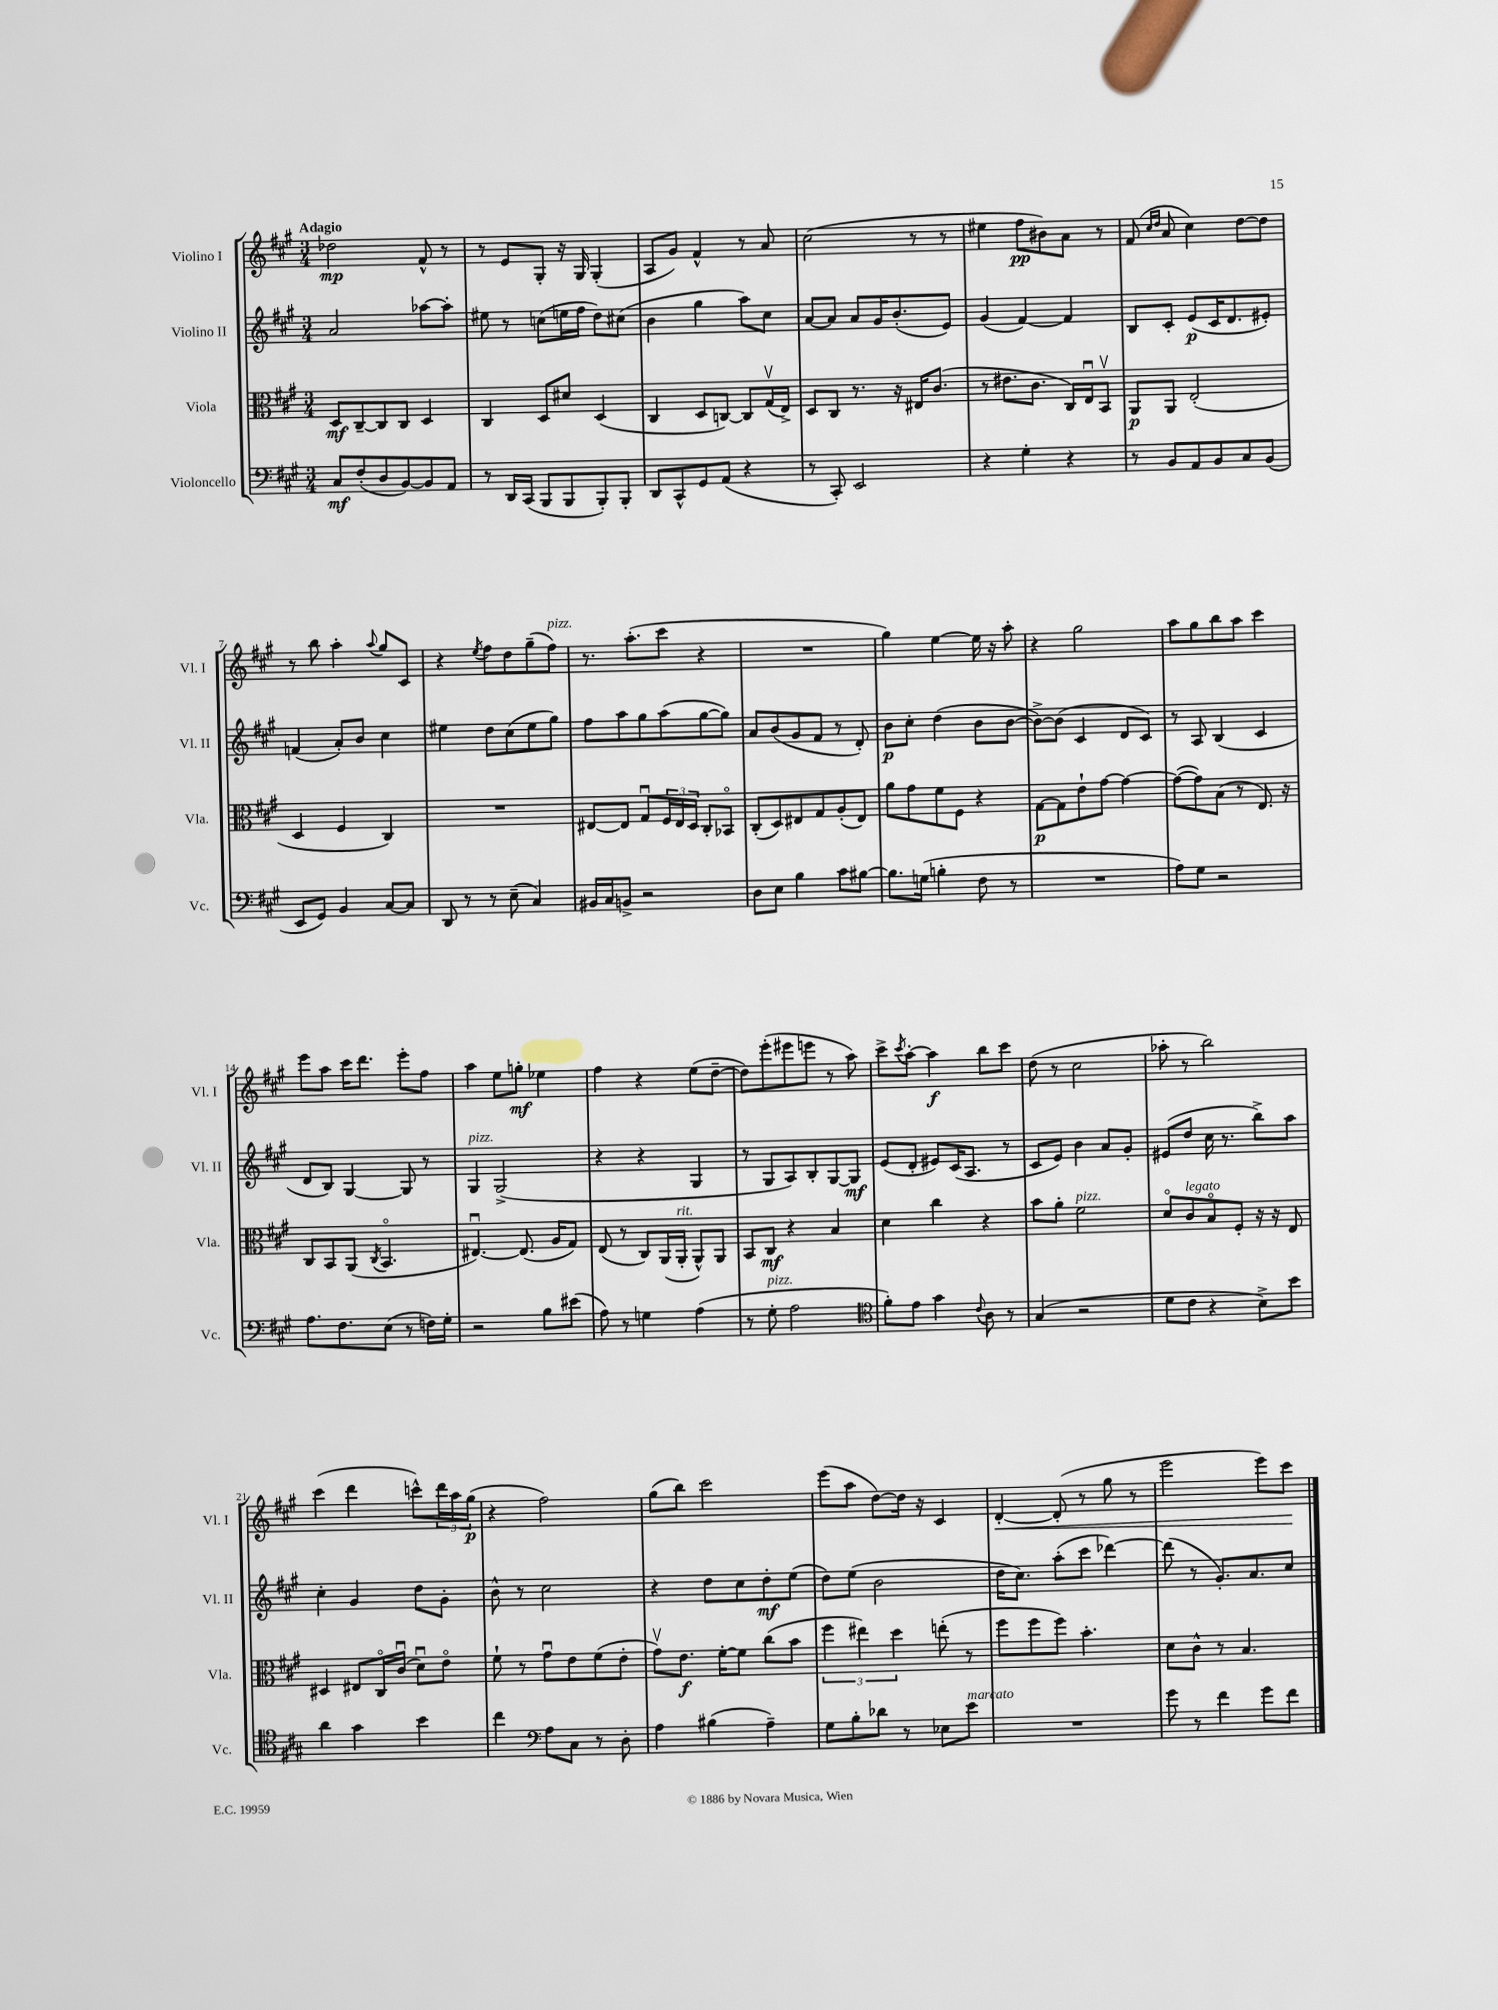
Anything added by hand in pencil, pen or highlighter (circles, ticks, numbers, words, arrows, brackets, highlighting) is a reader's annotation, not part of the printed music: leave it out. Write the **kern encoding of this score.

**kern	**dynam	**kern	**dynam	**kern	**dynam	**kern	**dynam
*part4	*part4	*part3	*part3	*part2	*part2	*part1	*part1
*staff4	*staff4	*staff3	*staff3	*staff2	*staff2	*staff1	*staff1
*I"Violoncello	*	*I"Viola	*	*I"Violino II	*	*I"Violino I	*
*I'Vc.	*	*I'Vla.	*	*I'Vl. II	*	*I'Vl. I	*
*clefF4	*	*clefC3	*	*clefG2	*	*clefG2	*
*k[f#c#g#]	*	*k[f#c#g#]	*	*k[f#c#g#]	*	*k[f#c#g#]	*
*M3/4	*	*M3/4	*	*M3/4	*	*M3/4	*
=1	=1	=1	=1	=1	=1	=1	=1
!	!	!	!	!	!	!LO:TX:a:B:t=Adagio	!
8C#/L	mf	8D/L	mf	2a/	.	2dd-X\	mp
(8F#'/	.	[8C#~/	.	.	.	.	.
8D/	.	8C#/]	.	.	.	.	.
[8BB/)	.	8C#/J	.	.	.	.	.
8BB/]	.	4D/	.	[8aa-X\L	.	8f#^^/	.
8AA/J	.	.	.	8aa-'\J]	.	8r	.
=2	=2	=2	=2	=2	=2	=2	=2
8r	.	4C#/	.	8ee#X\	.	8r	.
16DD/LL	.	.	.	8r	.	8e/L	.
(16CC#/JJ	.	.	.	.	.	.	.
8BBB/L	.	8D/L	.	(8ccn\L	.	8G#'/J	.
8BBB/	.	8d#X/J	.	16een\L	.	16r	.
.	.	.	.	16ff#\JJ	.	16G#/	.
8BBB'/)	.	(4D/	.	8dd\L)	.	(4G#'/	.
8BBB'/J	.	.	.	(8cc#X\J	.	.	.
=3	=3	=3	=3	=3	=3	=3	=3
8DD/L	.	4C#/	.	4b\	.	8A/L	.
8CC#^^/	.	.	.	.	.	8g#/J)	.
8GG#/	.	8D/L	.	4gg#\	.	4f#^^/	.
(8AA/J	.	[8Cn/J)	.	.	.	.	.
4r	.	8C/L]	.	8aa\L)	.	8r	.
.	.	(16G#v/L	.	8cc#\J	.	8a/	.
.	.	16E^/JJ)	.	.	.	.	.
=4	=4	=4	=4	=4	=4	=4	=4
8r	.	8D/L	.	[8a/L	.	(2cc#\	.
8CC#'/)	.	8C#/J	.	8a/J]	.	.	.
2EE/	.	8.r	.	8a/L	.	.	.
.	.	.	.	16g#/K	.	.	.
.	.	16r	.	(8.b'/	.	.	.
.	.	16E#X/KL	.	.	.	8r	.
.	.	(8.c#/J	.	.	.	.	.
.	.	.	.	8e/J)	.	8r	.
=5	=5	=5	=5	=5	=5	=5	=5
4r	.	8r	.	(4g#/	.	4ee#X\	.
.	.	8.e#X\L	.	.	.	.	.
4G#'\	.	.	.	[4f#/)	.	8ff#\L	pp
.	.	8.c#\J	.	.	.	.	.
.	.	.	.	.	.	8b#X\)	.
4r	.	16C#/LL)	.	4f#/]	.	8a\J	.
.	.	16Eu/J	.	.	.	.	.
.	.	8BBv/J	.	.	.	8r	.
=6	=6	=6	=6	=6	=6	=6	=6
8r	.	8AA/L	p	8B/L	.	(8f#/	.
.	.	.	.	.	.	16qqcc#/LL	.
.	.	.	.	.	.	16qqdd/JJ	.
8BB/L	.	8AA/J	.	8c#'/J	.	8a/	.
8AA/	.	(2E'/	.	(8e/L	p	4cc#\)	.
8BB/	.	.	.	16c#/K	.	.	.
.	.	.	.	8.d/	.	.	.
8C#/	.	.	.	.	.	[8dd\L	.
(8BB/J	.	.	.	8e#X'/J)	.	8dd\J]	.
!!LO:LB:g=z
=7	=7	=7	=7	=7	=7	=7	=7
8EE/L	.	4D/	.	(4fn/	.	8r	.
8GG#/J)	.	.	.	.	.	8bb\	.
4BB/	.	4F#/	.	8a'/L)	.	4aa'\	.
.	.	.	.	8b/J	.	.	.
.	.	.	.	.	.	8qqaa/	.
[8C#/L	.	4C#/)	.	4cc#\	.	8gg#/L	.
8C#/J]	.	.	.	.	.	8c#/J	.
=8	=8	=8	=8	=8	=8	=8	=8
8DD/	.	2.r	.	4ee#X\	.	4r	.
8r	.	.	.	.	.	.	.
.	.	.	.	.	.	8qee/	.
8r	.	.	.	8dd\L	.	8ff#\L	.
(8E~\	.	.	.	(8cc#\	.	8dd\	.
4C#/)	.	.	.	8ee#\	.	(8gg#~\	.
!	!	!	!	!	!	!LO:TX:a:i:t=pizz.	!
.	.	.	.	8gg#\J)	.	8ff#\J)	.
=9	=9	=9	=9	=9	=9	=9	=9
16BB#X/LL	.	[8E#X/L	.	8ff#\L	.	8.r	.
16C#/J	.	.	.	.	.	.	.
8BBn^/J	.	8E#/J]	.	8aa\	.	.	.
.	.	.	.	.	.	(8.aa'\L	.
2r	.	8G#u/L	.	8gg#\	.	.	.
.	.	24F#/L	.	(8aa\	.	8ccc#\J	.
.	.	24E#/	.	.	.	.	.
.	.	24D/JJ	.	.	.	.	.
.	.	8C#'/L	.	[8gg#\	.	4r	.
.	.	8BB-X/J	.	8gg#\J])	.	.	.
=10	=10	=10	=10	=10	=10	=10	=10
8D\L	.	(8C#'/L	.	8a/L	.	2.r	.
8E\J	.	8D/)	.	(8b/	.	.	.
4B\	.	8E#X/	.	8g#/	.	.	.
.	.	8G#/	.	8f#/J	.	.	.
8c#\L	.	(8A'/	.	8r	.	.	.
[8B#X\J	.	8E#/J)	.	8d'/)	.	.	.
=11	=11	=11	=11	=11	=11	=11	=11
8.B#\L]	.	8a\L	.	8b\L	p	4gg#\)	.
.	.	8g#\	.	8cc#'\J	.	.	.
(16Gn\Jk	.	.	.	.	.	.	.
4Bn'\	.	8f#\	.	(4dd\	.	[4ee\	.
.	.	8F#\J	.	.	.	.	.
8F#\	.	4r	.	8b\L	.	16ee\]	.
.	.	.	.	.	.	16r	.
8r	.	.	.	[8b\J	.	8aa'\	.
=12	=12	=12	=12	=12	=12	=12	=12
2.r	.	[8G#\L	p	8b^\L_)	.	4r	.
.	.	8G#\]	.	(8b\J]	.	.	.
.	.	8e`\	.	4c#/	.	2gg#\	.
.	.	[8g#\J	.	.	.	.	.
.	.	4g#\_	.	8d/L	.	.	.
.	.	.	.	8c#/J)	.	.	.
=13	=13	=13	=13	=13	=13	=13	=13
8A\L)	.	(8g#\L_	.	8r	.	8aa\L	.
8G#\J	.	8g#\])	.	8A/	.	8gg#\	.
2r	.	(8B\J	.	(4B/	.	8bb\	.
.	.	8r	.	.	.	8aa\J	.
.	.	8.E/)	.	4c#/	.	4ccc#\	.
.	.	16r	.	.	.	.	.
!!LO:LB:g=z
=14	=14	=14	=14	=14	=14	=14	=14
8.A\L	.	8C#/L	.	8d/L	.	8eee\L	.
.	.	8BB/	.	8B/J)	.	8aa\J	.
8.F#\	.	.	.	.	.	.	.
.	.	(8AA/J	.	[4G#/	.	16ccc#\KL	.
.	.	.	.	.	.	8.ddd\J	.
.	.	8qC#/	.	.	.	.	.
(8E\J	.	4.BB/	.	.	.	.	.
8r	.	.	.	8G#/]	.	8eee'\L	.
16Fn\LL)	.	.	.	8r	.	8ff#\J	.
16G#'\JJ	.	.	.	.	.	.	.
=15	=15	=15	=15	=15	=15	=15	=15
!	!	!	!	!LO:TX:a:i:t=pizz.	!	!	!
2r	.	[4.E#Xu/)	.	4G#/	.	4aa\	.
.	.	.	.	(2G#^/	.	8ee\L	.
.	.	(8.E#/]	.	.	.	8ggn'\J	mf
8B\L	.	.	.	.	.	4ee-X\	.
.	.	16A/KL	.	.	.	.	.
(8e#X\J	.	8G#/J)	.	.	.	.	.
=16	=16	=16	=16	=16	=16	=16	=16
8A\)	.	(8E/	.	4r	.	4ff#\	.
8r	.	8r	.	.	.	.	.
4Gn\	.	8C#/L)	.	4r	.	4r	.
.	.	(16AA/L	.	.	.	.	.
!	!	!LO:TX:a:i:t=rit.	!	!	!	!	!
.	.	16AA'/JJ	.	.	.	.	.
(4A\	.	8AA^^/L)	.	4G#/	.	(8ee\L	.
.	.	8AA/J	.	.	.	[8dd~\J	.
=17	=17	=17	=17	=17	=17	=17	=17
8r	.	8BB/L	.	8r	.	8dd\L])	.
!LO:TX:a:i:t=pizz.	!	!	!	!	!	!	!
8G#'\	.	8C#/J	mf	8G#/L	.	(8eee'\	.
2A\	.	4r	.	8A/)	.	8eee#X\	.
.	.	.	.	8B'/	.	8eeen\J	.
.	.	4B/	.	[8G#/	.	8r	.
.	.	.	.	8G#/J]	mf	8aa\)	.
=18	=18	=18	=18	=18	=18	=18	=18
*clefC4	*	*	*	*	*	*	*
8f#'\L)	.	4d\	.	(8e/L	.	8ccc#^\L	.
.	.	.	.	.	.	8qccc#/	.
8e\J	.	.	.	8d'/J	.	[8aa'\J	.
4g#\	.	4cc#\	.	8e#X/L)	.	4aa\]	f
.	.	.	.	(16c#/K	.	.	.
.	.	.	.	8.A/J	.	.	.
8qqc#/	.	.	.	.	.	.	.
8A\	.	4r	.	.	.	8bb\L	.
8r	.	.	.	8r	.	8ccc#\J	.
=19	=19	=19	=19	=19	=19	=19	=19
(4G#/	.	8b\L	.	8c#/L	.	(8dd\	.
.	.	8a'\J	.	8e/J)	.	8r	.
!	!	!LO:TX:a:i:t=pizz.	!	!	!	!	!
2r	.	2f#\	.	4b\	.	2cc#\	.
.	.	.	.	8a/L	.	.	.
.	.	.	.	8g#'/J	.	.	.
=20	=20	=20	=20	=20	=20	=20	=20
8d\L	.	8d/L	.	(8e#X/L	.	8aa-X'\	.
!	!	!LO:TX:a:i:t=legato	!	!	!	!	!
8c#\J	.	8c#/	.	8dd/J	.	8r	.
4r	.	8B/	.	16cc#\	.	2bb\)	.
.	.	.	.	8.r	.	.	.
.	.	8F#'/J	.	.	.	.	.
8B^\L)	.	16r	.	8bb^\L)	.	.	.
.	.	16r	.	.	.	.	.
8b\J	.	8E/	.	8aa\J	.	.	.
!!LO:LB:g=z
=21	=21	=21	=21	=21	=21	=21	=21
4a\	.	4D#X/	.	4cc#'\	.	(4ccc#\	.
4g#\	.	8E#X/L	.	4g#/	.	4ddd\	.
.	.	16C#/L	.	.	.	.	.
.	.	(16c#u/JJ	.	.	.	.	.
4b\	.	8du\L)	.	8dd\L	.	8cccn^^\L)	.
.	.	8e\J	.	8g#'\J	.	24ddd\L	.
.	.	.	.	.	.	24aa\	.
.	.	.	.	.	.	(24gg#\JJ	p
=22	=22	=22	=22	=22	=22	=22	=22
4cc#\	.	8f#`\	.	8b^^\	.	4r	.
.	.	8r	.	8r	.	.	.
*clefF4	*	*	*	*	*	*	*
8A\L	.	8g#u\L	.	2cc#\	.	2ff#\)	.
8C#\J	.	8e\	.	.	.	.	.
8r	.	(8f#\	.	.	.	.	.
8D'\	.	8e'\J	.	.	.	.	.
=23	=23	=23	=23	=23	=23	=23	=23
4A\	.	8g#v\L)	.	4r	.	(8gg#\L	.
.	.	8.e\J	f	.	.	8bb\J)	.
(4B#X\	.	.	.	8dd\L	.	2ccc#\	.
.	.	[16f#'\KL	.	.	.	.	.
.	.	8f#\J]	.	8cc#\	.	.	.
4A~\)	.	(8cc#\L	.	8dd'\	mf	.	.
.	.	8b\J	.	(8ee\J	.	.	.
=24	=24	=24	=24	=24	=24	=24	=24
8G#\L	.	6ff#\	.	8dd\L)	.	(8eee\L	.
8B'\	.	.	.	(8ee\J	.	8aa\J	.
.	.	6ee#X\)	.	.	.	.	.
8d-X\J	.	.	.	2b\	.	[8dd\L)	.
.	.	6dd\	.	.	.	.	.
8r	.	.	.	.	.	16dd\Jk]	.
.	.	.	.	.	.	16r	.
8E-X\L	.	(8een'\	.	.	.	4c#/	.
!LO:TX:a:i:t=marcato	!	!	!	!	!	!	!
8e\J	.	8r	.	.	.	.	.
=25	=25	=25	=25	=25	=25	=25	=25
!	!	!	!	!	!	!	!LO:HP:b
2.r	.	8ff#\L	.	16dd\KL	.	[4d'/	<
.	.	.	.	8.cc#\J)	.	.	.
.	.	8ff#\	.	.	.	.	.
.	.	8ff#\J)	.	(8aa'\L	.	(8d'/]	.
.	.	4.b'\	.	8ccc#\J	.	8r	.
.	.	.	.	[4ddd-X\)	.	8gg#\	.
.	.	.	.	.	.	8r	.
=26	=26	=26	=26	=26	=26	=26	=26
8g#\	.	8d\L	.	(8ddd-\]	.	2eee\	.
8r	.	8c#^^\J	.	8r	.	.	.
4f#\	.	8r	.	8.g#'/L)	.	.	.
.	.	4.B/	.	.	.	.	.
.	.	.	.	8.a/	.	.	.
8g#\L	.	.	.	.	.	8eee\L)	.
8f#\J	.	.	.	8cc#/J	.	8ccc#\J	.
.	.	.	.	.	.	.	[
==	==	==	==	==	==	==	==
*-	*-	*-	*-	*-	*-	*-	*-
